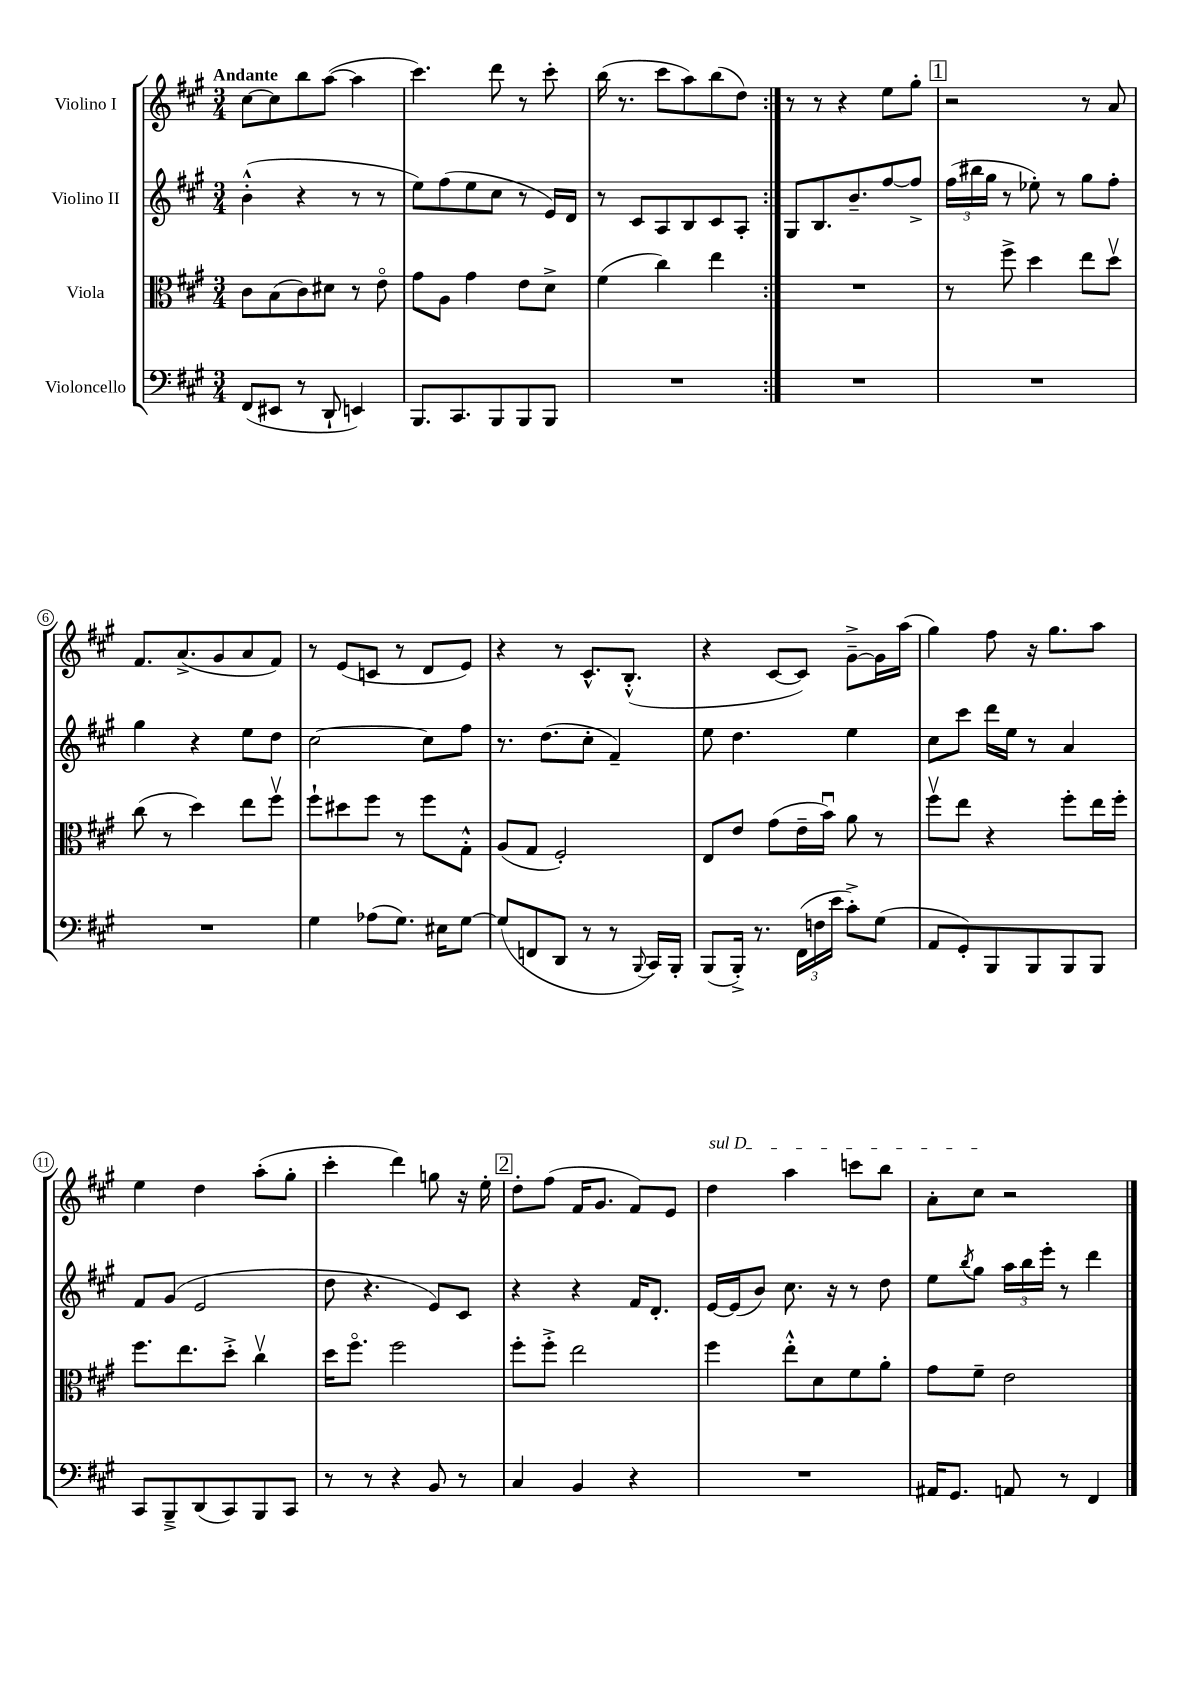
<<
\new StaffGroup <<
\new Staff = "s0" \with { instrumentName = "Violino I" } {
    \clef treble \key a \major \numericTimeSignature \time 3/4 \tempo "Andante"
    \repeat volta 2 { cis''8~ cis''8 b''8 a''8~( a''4 |
    cis'''4.) d'''8 r8 cis'''8-. |
    b''16( r8. cis'''8 a''8) b''8( d''8) | }
    r8 r8 r4 e''8 gis''8-. |
    \mark \markup { \box "1" } r2 r8 a'8 |
    fis'8. a'8.->( gis'8 a'8 fis'8) |
    r8 e'8( c'8 r8 d'8 e'8) |
    r4 r8 cis'8.-^ b8.-.-^( |
    r4 cis'8~ cis'8) gis'8~---> gis'16 a''16( |
    gis''4) fis''8 r16 gis''8. a''8 |
    e''4 d''4 a''8-.( gis''8-. |
    cis'''4-. d'''4) g''8 r16 e''16-. |
    \mark \markup { \box "2" } d''8-. fis''8( fis'16 gis'8. fis'8) e'8 |
    \once \override TextSpanner.bound-details.left.text = \markup { \italic "sul D" } d''4\startTextSpan a''4 c'''8 b''8 |
    a'8-. cis''8\stopTextSpan r2 \bar "|." |
}
\new Staff = "s1" \with { instrumentName = "Violino II" } {
    \clef treble \key a \major \numericTimeSignature \time 3/4
    \repeat volta 2 { b'4-.-^( r4 r8 r8 |
    e''8) fis''8( e''8 cis''8 r8 e'16) d'16 |
    r8 cis'8 a8 b8 cis'8 a8-. | }
    gis8 b8. b'8.-- fis''8~ fis''8-> |
    \mark \markup { \box "1" } \tuplet 3/2 { fis''16( bis''16 gis''16 } r8 ees''8-.) r8 gis''8 fis''8-. |
    gis''4 r4 e''8 d''8 |
    cis''2~ cis''8 fis''8 |
    r8. d''8.( cis''8-. fis'4--) |
    e''8 d''4. e''4 |
    cis''8 cis'''8 d'''16 e''16 r8 a'4 |
    fis'8 gis'8( e'2 |
    d''8 r4. e'8) cis'8 |
    \mark \markup { \box "2" } r4 r4 fis'16 d'8.-. |
    e'16~ e'16( b'8) cis''8. r16 r8 d''8 |
    e''8 \acciaccatura { b''8 } gis''8 \tuplet 3/2 { a''16 b''16 e'''16-. } r8 d'''4 \bar "|." |
}
\new Staff = "s2" \with { instrumentName = "Viola" } {
    \clef alto \key a \major \numericTimeSignature \time 3/4
    \repeat volta 2 { cis'8 b8( cis'8) dis'8 r8 e'8\flageolet |
    gis'8 a8 gis'4 e'8 d'8-> |
    fis'4( cis''4) e''4 | }
    R2. |
    \mark \markup { \box "1" } r8 fis''8-> d''4 e''8 d''8\upbow |
    cis''8( r8 d''4) e''8 fis''8\upbow |
    fis''8-! dis''8 fis''8 r8 fis''8 gis8-.-^ |
    a8( gis8 fis2-.) |
    e8 e'8 gis'8( e'16-- b'16\downbow) a'8 r8 |
    fis''8\upbow e''8 r4 fis''8-. e''16 fis''16-. |
    fis''8. e''8. d''8-.-> cis''4\upbow |
    d''16 fis''8.\flageolet fis''2 |
    \mark \markup { \box "2" } fis''8-. fis''8-.-> e''2 |
    fis''4 e''8-.-^ d'8 fis'8 a'8-. |
    gis'8 fis'8-- e'2 \bar "|." |
}
\new Staff = "s3" \with { instrumentName = "Violoncello" } {
    \clef bass \key a \major \numericTimeSignature \time 3/4
    \repeat volta 2 { fis,8( eis,8 r8 d,8-! e,4) |
    b,,8. cis,8. b,,8 b,,8 b,,8 |
    R2. | }
    R2. |
    \mark \markup { \box "1" } R2. |
    R2. |
    gis4 aes8( gis8.) eis16 gis8~ |
    gis8( f,8 d,8 r8 r8 \appoggiatura { b,,8 } cis,16) b,,16-. |
    b,,8( b,,16-.->) r8. \tuplet 3/2 { fis,16( f16 e'16 } cis'8-.->) gis8( |
    a,8 gis,8-.) b,,8 b,,8 b,,8 b,,8 |
    cis,8 b,,8---> d,8( cis,8) b,,8 cis,8 |
    r8 r8 r4 b,8 r8 |
    \mark \markup { \box "2" } cis4 b,4 r4 |
    R2. |
    ais,16 gis,8. a,8 r8 fis,4 \bar "|." |
}
>>
>>
\layout { \context { \Score \override BarNumber.stencil = #(make-stencil-circler 0.1 0.3 ly:text-interface::print) } }
